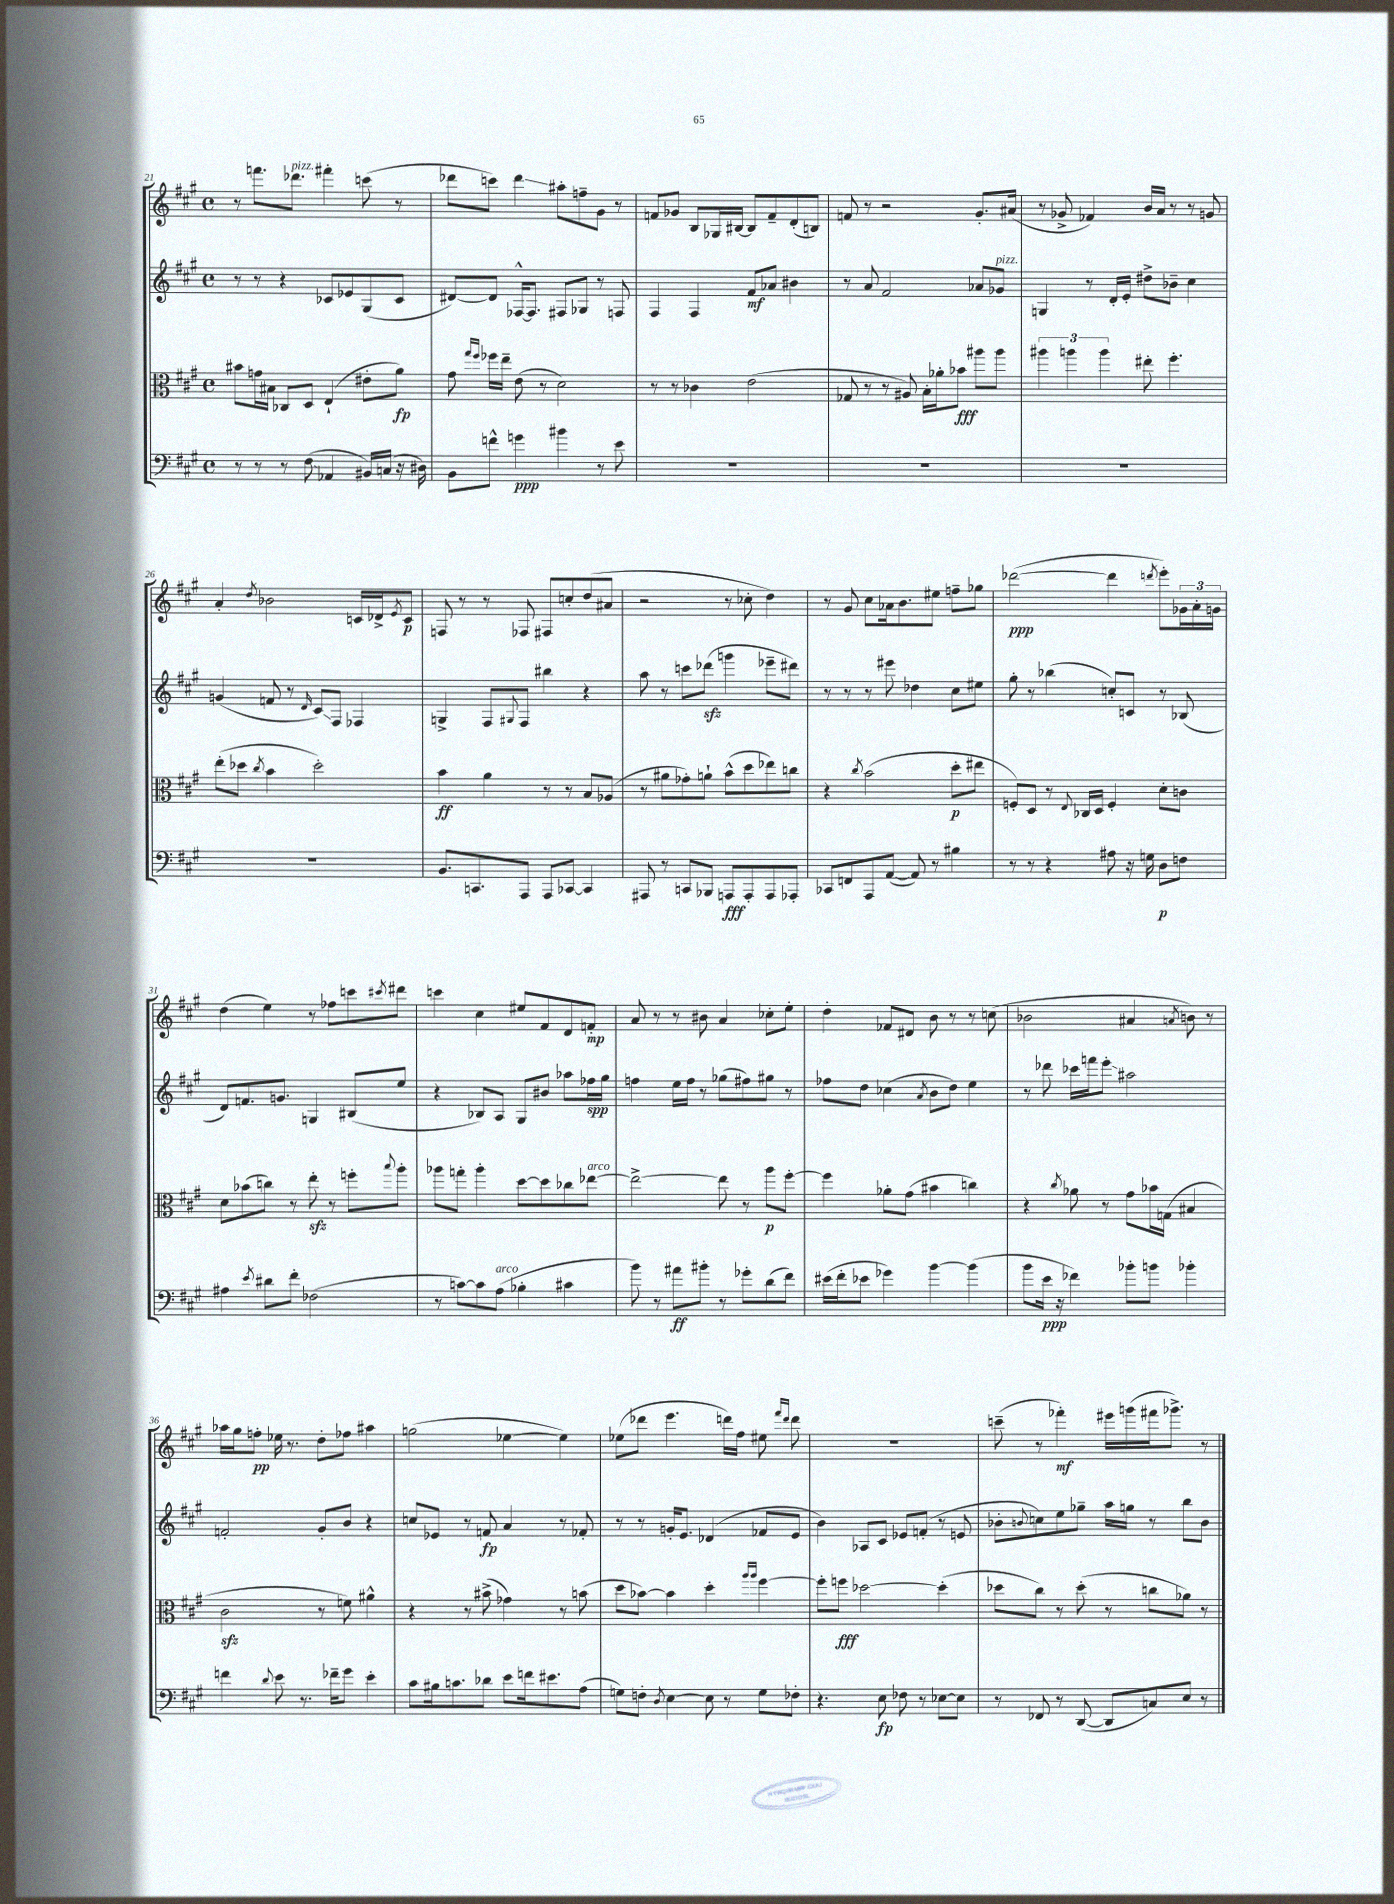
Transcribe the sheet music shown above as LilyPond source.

<<
\new StaffGroup <<
\new Staff = "s0" {
    \clef treble \key a \major \defaultTimeSignature \time 4/4
    r8 f'''8. des'''8.^\markup { \italic "pizz." } fis'''4-. c'''8( r8 |
    des'''8 c'''8) des'''4\glissando ais''8-. f''8-- gis'8 r8 |
    f'8 ges'8 b8 ges16 bis16~ bis8 f'8-- d'8-.( b8) |
    f'8 r8 r2 gis'8.-. ais'16( |
    r8 ges'8-> fes'4) b'16 a'16 r8 r8 g'8 |
    a'4-. \acciaccatura { d''8 } bes'2 c'16 des'16-> \acciaccatura { e'8 } c'8\p |
    f8 r8 r8 fes8 fis8 c''8-. d''8( ais'8 |
    r2 r8 ces''8-. d''4) |
    r8 gis'8 cis''8 aes'16 b'8. eis''8 f''8-- ges''8 |
    des'''2~\ppp( des'''4 \acciaccatura { d'''8 } e'''8-.) \tuplet 3/2 { ges'16 a'16-. g'16 } |
    d''4( e''4) r8 fes''8 c'''8 \acciaccatura { cis'''8 } dis'''8 |
    c'''4 cis''4 eis''8 fis'8 d'8 f'8-.\mp |
    a'8 r8 r8 bis'8 a'4 ces''8-. e''8-. |
    d''4-. fes'8 dis'8 b'8 r8 r8 c''8( |
    bes'2 ais'4 \acciaccatura { a'8 } b'8) r8 |
    aes''16 gis''16 f''8-.\pp ees''16 r8. d''8-. fes''8 ais''4 |
    g''2( ees''4~ ees''4) |
    ees''8( des'''8 e'''4. d'''16) fis''16 eis''8 \grace { fis'''16 d'''16 } d'''8 |
    R1 |
    c'''8--( r8 fes'''4-.\mf) eis'''16 g'''16( fis'''16 ges'''8.->) r8 \bar "|." |
}
\new Staff = "s1" {
    \clef treble \key a \major \defaultTimeSignature \time 4/4
    r8 r8 r4 ces'8 ees'8 gis8( ces'8 |
    dis'8~) dis'8 fes16~-^ fes8. fis8 ges8 r8 f8 |
    fis4 fis4 fis'8\mf aes'8 bis'4 |
    r8 a'8 fis'2 aes'8 ges'8^\markup { \italic "pizz." } |
    g4 r8 d'16-. e'16-. dis''8-> bes'8-- cis''4 |
    g'4( f'8 r8 \grace { d'16 } cis'8\glissando) fis8 fes4 |
    g4-> fis8 \appoggiatura { gis8 } fis8 bis''4 r4 |
    a''8 r8 c'''8 des'''8\sfz( g'''4 ees'''8-- dis'''8) |
    r8 r8 r8 eis'''8 des''4 cis''8 eis''8 |
    gis''8-. r8 bes''4( c''8-.) c'8 r8 bes8( |
    d'8) f'8. g'8. g4 bis8( e''8 |
    r4 bes8) a8 gis8 bis'8 aes''8 fes''16\spp gis''16 |
    f''4 e''16 f''16 r8 ges''8( fis''8) gis''8 r8 |
    fes''8 d''8 ces''4( \acciaccatura { a'8 } b'8 d''8) e''4 |
    r8 des'''8 ces'''16 f'''16 e'''8-.\glissando ais''2 |
    f'2-. gis'8-. b'8 r4 |
    c''8 ees'8 r8 f'8\fp a'4 r8 fes'8-. |
    r8 r8 g'16-. e'8. des'4( fes'8 e'8 |
    b'4) aes8 cis'8 ees'8 f'8-.( r8 e'8 |
    bes'8-. \appoggiatura { b'8 } c''8) e''8 ges''8-- a''16 g''16 r8 b''8 b'8 \bar "|." |
}
\new Staff = "s2" {
    \clef alto \key a \major \defaultTimeSignature \time 4/4
    bis'8 g'16 bis16 ces8 d8 e4-!( eis'8-. a'8\fp) |
    gis'8 \grace { gis''16 fis''16 } fes''16 e''16-- e'8( r8 d'2) |
    r8 r8 ces'4 e'2( |
    ges8 r8 r8 ais8) b16-. aes'16-. bes'8\fff ais''8 ais''8 |
    \tuplet 3/2 { ais''4 a''4 a''4 } eis''8-. fis''4.-. |
    e''8-.( des''8 \acciaccatura { cis''8 } b'4 des''2-.) |
    b'4\ff a'4 r8 r8 b8 aes8( |
    r8 ais'8 ges'8-.) a'8-! b'8-^( d''8 ees''8) c''8 |
    r4 \acciaccatura { cis''8 } b'2( d''8-.\p eis''8 |
    f8-.) d8 r8 \appoggiatura { e8 } ces16 d16 f4-. d'8-. c'8 |
    d'8 bes'8( c''8) r8 e''8-.\sfz r8 f''8-. \appoggiatura { b''8 } a''8-. |
    aes''8 g''8-. aes''4-. d''8~ d''8 ces''8 ees''8~^\markup { \italic "arco" } |
    ees''2~-> ees''8 r8 a''8\p fis''8~-. |
    fis''4 aes'8-. gis'8( bis'4 c''4) |
    r4 \acciaccatura { cis''8 } aes'8 r8 gis'8 bes'16 g16( bis4 |
    cis'2\sfz r8 f'8) ais'4-^ |
    r4 r8 bis'8->( ges'4) r8 b'8( |
    d''8 bes'8~) bes'4 d''4-. \grace { a''16 a''16 } fis''4~ |
    fis''8-. f''8\fff des''2~ des''4-.( |
    des''8 cis''8) r8 des''8-.( r8 c''8 aes'8) r8 \bar "|." |
}
\new Staff = "s3" {
    \clef bass \key a \major \defaultTimeSignature \time 4/4
    r8 r8 r8 fis8\glissando( aes,4 bis,16) c16( r16 dis16) |
    b,8 f'8-^ g'4\ppp bis'4 r8 e'8 |
    R1 |
    R1 |
    R1 |
    R1 |
    b,8. c,8. a,,8 a,,8 ces,8~ ces,4 |
    ais,,8 r8 c,8 bes,,8 a,,8\fff a,,8-. a,,8 aes,,8-. |
    ces,8 f,8 a,,8 a,8~( a,8) r8 bis4 |
    r8 r8 r4 ais8 r16 g16 d8\p f8 |
    ais4 \acciaccatura { e'8 } dis'8 fis'8-. fes2( |
    r8 c'8~) c'8 a8^\markup { \italic "arco" }( bes4-. cis'4 |
    b'8) r8 ais'8\ff bis'8-. r8 ges'8-. d'8( fis'8) |
    eis'16( fis'16-. ees'8 ges'4) b'4~ b'4( |
    b'8 e'16\ppp r16 fes'4) bes'8-. b'8 bes'4-. |
    f'4 \appoggiatura { d'8 } e'8 r8. fes'16-- gis'8 e'4-. |
    cis'8 bis16 c'8. des'8 e'8 f'16 eis'8. a8( |
    g8) f8-. \acciaccatura { d8 } e4~ e8 r8 g8 fes8-. |
    r4. e8\fp fes8 r8 ees8~ ees8 |
    r8 fes,8 r8 d,8~( d,8 c8) e8 r8 \bar "|." |
}
>>
>>
\layout { \context { \Score currentBarNumber = #21 } }
